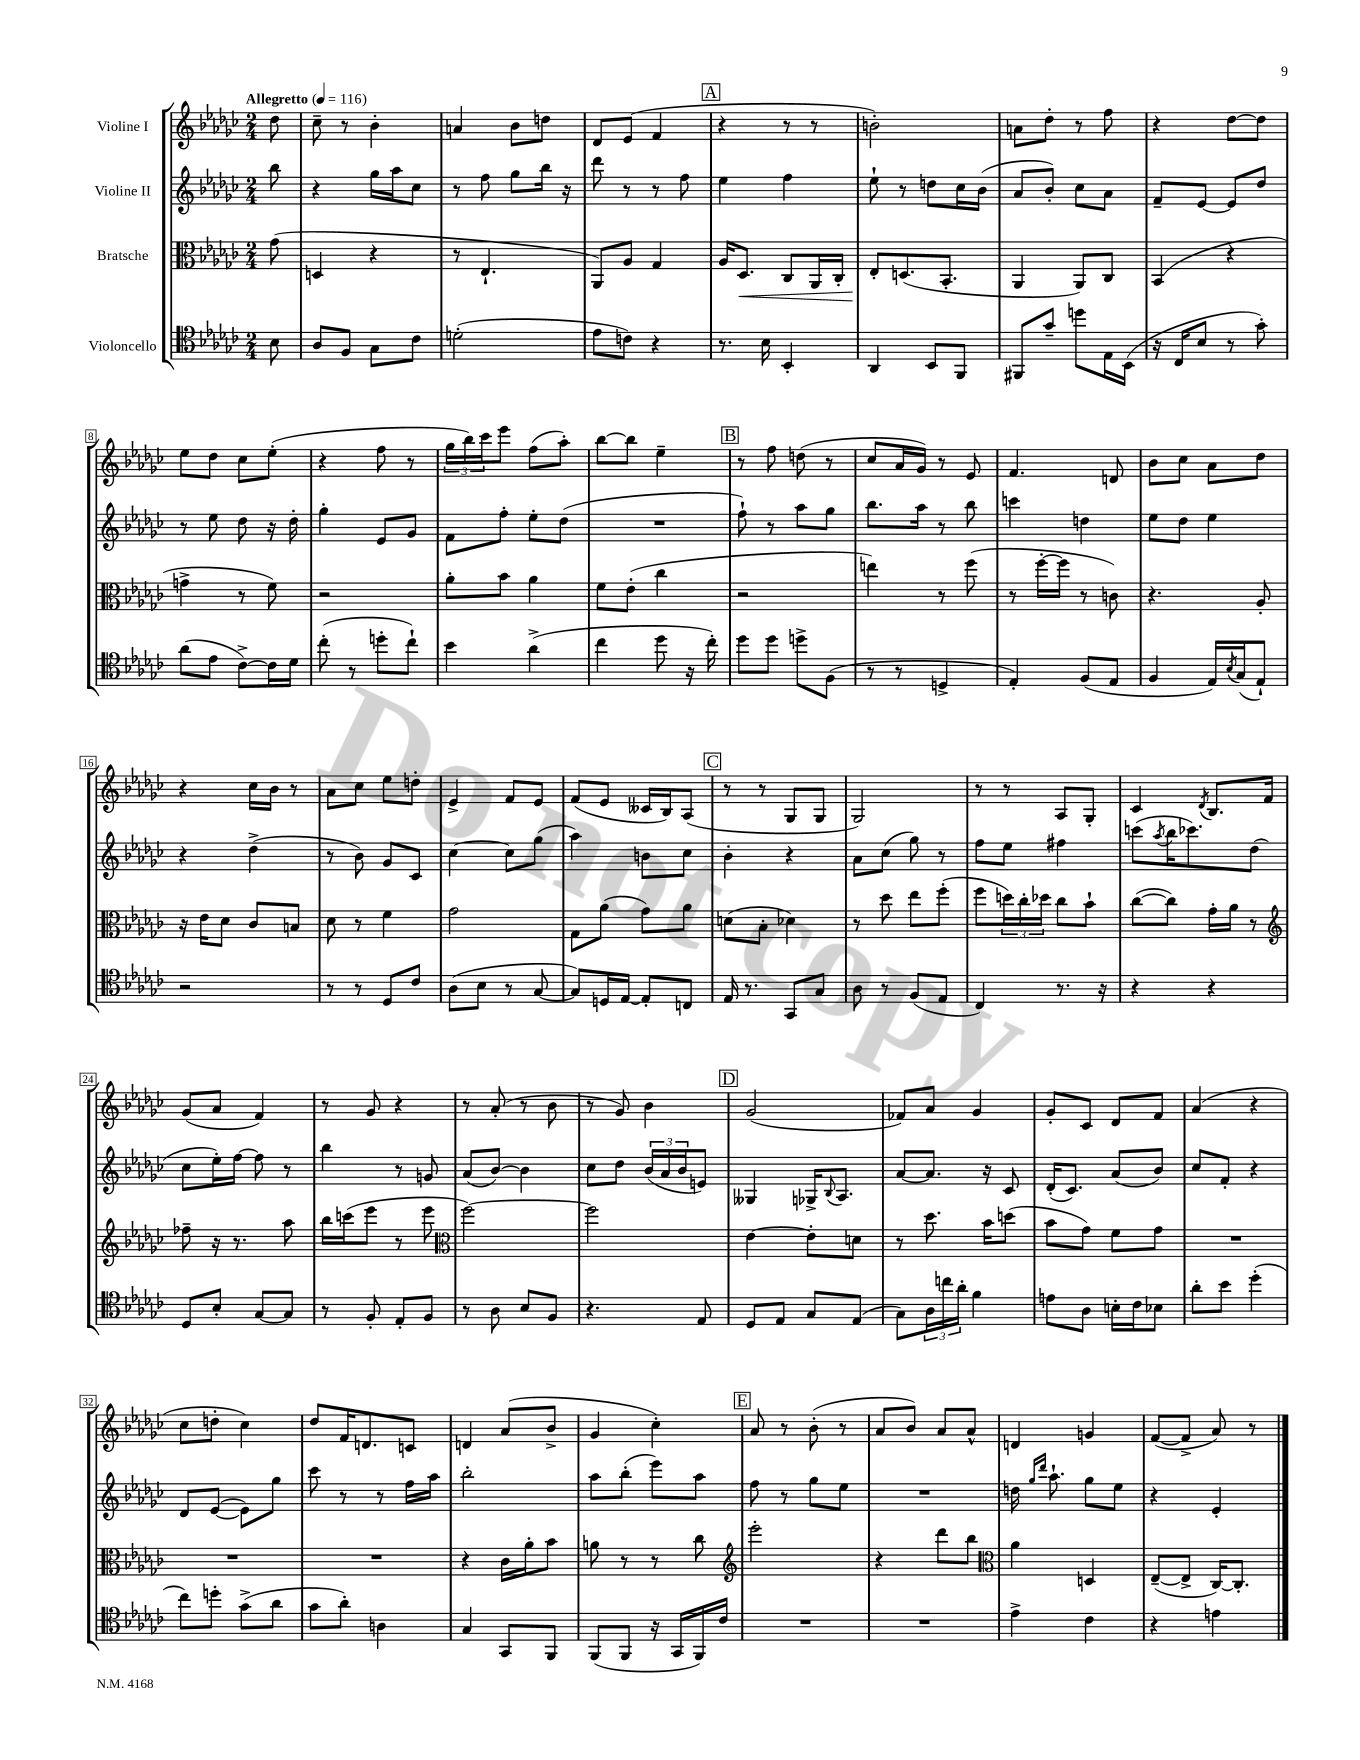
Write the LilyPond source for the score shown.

<<
\new StaffGroup <<
\new Staff = "s0" \with { instrumentName = "Violine I" } {
    \clef treble \key ges \major \numericTimeSignature \time 2/4 \partial 8 \tempo "Allegretto" 4 = 116
    des''8 |
    ces''8-- r8 bes'4-. |
    a'4 bes'8 d''8 |
    des'8 ees'8( f'4 |
    \mark \markup { \box "A" } r4 r8 r8 |
    b'2-.) |
    a'8 des''8-. r8 f''8 |
    r4 des''8~ des''8 |
    ees''8 des''8 ces''8 ees''8-.( |
    r4 f''8 r8 |
    \tuplet 3/2 { ges''16 bes''16) ces'''16 } ees'''8 f''8( aes''8-.) |
    bes''8~ bes''8 ees''4-- |
    \mark \markup { \box "B" } r8 f''8 d''8( r8 |
    ces''8 aes'16 ges'16) r8 ees'8 |
    f'4. d'8 |
    bes'8 ces''8 aes'8 des''8 |
    r4 ces''16 bes'16 r8 |
    aes'8 ces''8 ees''8 d''8-. |
    ees'4-> f'8 ees'8 |
    f'8( ees'8 ceses'16 bes16) aes8( |
    \mark \markup { \box "C" } r8 r8 ges8 ges8 |
    ges2) |
    r8 r8 aes8 ges8-. |
    ces'4 \acciaccatura { des'8 } bes8. f'16 |
    ges'8( aes'8 f'4) |
    r8 ges'8 r4 |
    r8 aes'8-.( r8 bes'8 |
    r8 ges'8) bes'4 |
    \mark \markup { \box "D" } ges'2( |
    fes'8) aes'8 ges'4 |
    ges'8-. ces'8 des'8 f'8 |
    aes'4( r4 |
    ces''8 d''8-. ces''4) |
    des''8 f'16 d'8. c'8 |
    d'4 aes'8( bes'8-> |
    ges'4 ces''4-.) |
    \mark \markup { \box "E" } aes'8 r8 bes'8-.( r8 |
    aes'8 bes'8) aes'8 aes'8-^ |
    d'4 g'4 |
    f'8~( f'8-> aes'8) r8 \bar "|." |
}
\new Staff = "s1" \with { instrumentName = "Violine II" } {
    \clef treble \key ges \major \numericTimeSignature \time 2/4 \partial 8
    bes''8 |
    r4 ges''16 aes''16 ces''8 |
    r8 f''8 ges''8 bes''16 r16 |
    des'''8 r8 r8 f''8 |
    \mark \markup { \box "A" } ees''4 f''4 |
    ees''8-! r8 d''8 ces''16 bes'16( |
    aes'8 bes'8-.) ces''8 aes'8 |
    f'8-- ees'8~ ees'8 des''8 |
    r8 ees''8 des''8 r16 des''16-. |
    ges''4-. ees'8 ges'8 |
    f'8 f''8-. ees''8-. des''8( |
    R2 |
    \mark \markup { \box "B" } f''8-!) r8 aes''8 ges''8 |
    bes''8. aes''16 r8 bes''8 |
    c'''4 d''4 |
    ees''8 des''8 ees''4 |
    r4 des''4->( |
    r8 bes'8) ges'8 ces'8 |
    ces''4~ ces''8 ges''8( |
    aes''4) b'8 ces''8 |
    \mark \markup { \box "C" } bes'4-. r4 |
    aes'8 ces''8( ges''8) r8 |
    f''8 ees''8 fis''4 |
    c'''8( \acciaccatura { aes''8 } bes''16 ces'''8.) des''8( |
    ces''8 ees''16-.) f''16~ f''8 r8 |
    bes''4 r8 g'8 |
    aes'8( bes'8~) bes'4 |
    ces''8 des''8 \tuplet 3/2 { bes'16( aes'16 bes'16 } e'8) |
    \mark \markup { \box "D" } geses4 ges16-> \appoggiatura { bes8 } aes8. |
    aes'8~ aes'8. r16 ces'8 |
    des'16-.( ces'8.) aes'8( bes'8) |
    ces''8 f'8-. r4 |
    des'8 ees'8~( ees'8) ges''8 |
    ces'''8 r8 r8 f''16 aes''16 |
    bes''2-. |
    aes''8 bes''8-.( ees'''8) aes''8 |
    \mark \markup { \box "E" } f''8 r8 ges''8 ees''8 |
    R2 |
    d''16 \grace { ges''16 des'''16 } aes''8.-! ges''8 ees''8 |
    r4 ees'4-. \bar "|." |
}
\new Staff = "s2" \with { instrumentName = "Bratsche" } {
    \clef alto \key ges \major \numericTimeSignature \time 2/4 \partial 8
    ges'8( |
    d4 r4 |
    r8 ees4.-! |
    aes,8) aes8 ges4 |
    \mark \markup { \box "A" } aes16 des8.\< ces8 aes,16 ces16-. |
    ees8-.\! d8.( bes,8.-. |
    aes,4 aes,8) ces8 |
    bes,4( r4 |
    g'4-> r8 f'8) |
    r2 |
    aes'8-. bes'8 aes'4 |
    f'8 ees'8-.( ces''4 |
    \mark \markup { \box "B" } r2 |
    e''4) r8 f''8( |
    r8 f''16~-. f''16 r8 c'8) |
    r4. aes8-. |
    r16 ees'16 des'8 ces'8 b8 |
    des'8 r8 f'4 |
    ges'2 |
    ges8 aes'8( ges'8) aes'8 |
    \mark \markup { \box "C" } d'8( bes8-. des'4) |
    r8 des''8 ees''8 f''8-.( |
    f''8 \tuplet 3/2 { d''16) ces''16-. des''16 } ces''8 bes'8-! |
    ces''8~( ces''8) ges'16-. aes'16 r8 |
    \clef treble fes''8-- r16 r8. aes''8 |
    bes''16 c'''16( ees'''8 r8 ees'''8 |
    \clef alto f''2~) |
    f''2 |
    \mark \markup { \box "D" } ees'4~ ees'8-. d'8 |
    r8 des''8. bes'16 d''8( |
    bes'8 ges'8) f'8 ges'8 |
    R2 |
    R2 |
    R2 |
    r4 ces'16 aes'16-. bes'8 |
    a'8 r8 r8 ces''8 |
    \mark \markup { \box "E" } \clef treble ees'''2-. |
    r4 des'''8 bes''8 |
    \clef alto aes'4 d4 |
    ees8~--( ees8-> ces16~) ces8.-. \bar "|." |
}
\new Staff = "s3" \with { instrumentName = "Violoncello" } {
    \clef tenor \key ges \major \numericTimeSignature \time 2/4 \partial 8
    bes8 |
    aes8 f8 ges8 ces'8 |
    d'2-.( |
    ees'8 c'8) r4 |
    \mark \markup { \box "A" } r8. bes16 bes,4-. |
    aes,4 bes,8 f,8 |
    fis,8 ges'8-- d''8 ees16 bes,16( |
    r16 ces16 bes8 r8 ges'8-.) |
    aes'8( ees'8 ces'8~->) ces'16 des'16 |
    ces''8-.( r8 d''8-. ces''8-!) |
    bes'4 aes'4->( |
    ces''4 des''8 r16 ces''16-.) |
    \mark \markup { \box "B" } des''8 des''8 d''8-> f8( |
    r8 r8 d4-> |
    ees4-.) f8( ees8 |
    f4 ees16) \acciaccatura { bes8 } ges16( ees8-!) |
    r2 |
    r8 r8 des8 ces'8 |
    aes8( bes8 r8 ges8~ |
    ges8) d16 ees16~ ees8-. c8 |
    \mark \markup { \box "C" } ees16 r8. ges,8 ges8 |
    aes8 r8 f8( ees8 |
    ces4) r8. r16 |
    r4 r4 |
    des8 bes8-. ges8~ ges8 |
    r8 f8-. ees8-. f8 |
    r8 aes8 bes8 f8 |
    r4. ees8 |
    \mark \markup { \box "D" } des8 ees8 ges8 ees8( |
    ges8) \tuplet 3/2 { aes16 c''16 aes'16-. } f'4 |
    e'8 aes8 b16-. ces'16 bes8 |
    aes'8-. bes'8 des''4-.( |
    ces''8) d''8-. ges'8->( aes'8 |
    ges'8 aes'8-.) a4 |
    ges4 ges,8 f,8 |
    f,8( f,8 r16 ges,16 f,16) ces'16 |
    \mark \markup { \box "E" } R2 |
    R2 |
    ees'4-> ces'4 |
    r4 e'4 \bar "|." |
}
>>
>>
\layout { \context { \Score \override BarNumber.stencil = #(make-stencil-boxer 0.1 0.3 ly:text-interface::print) } }
